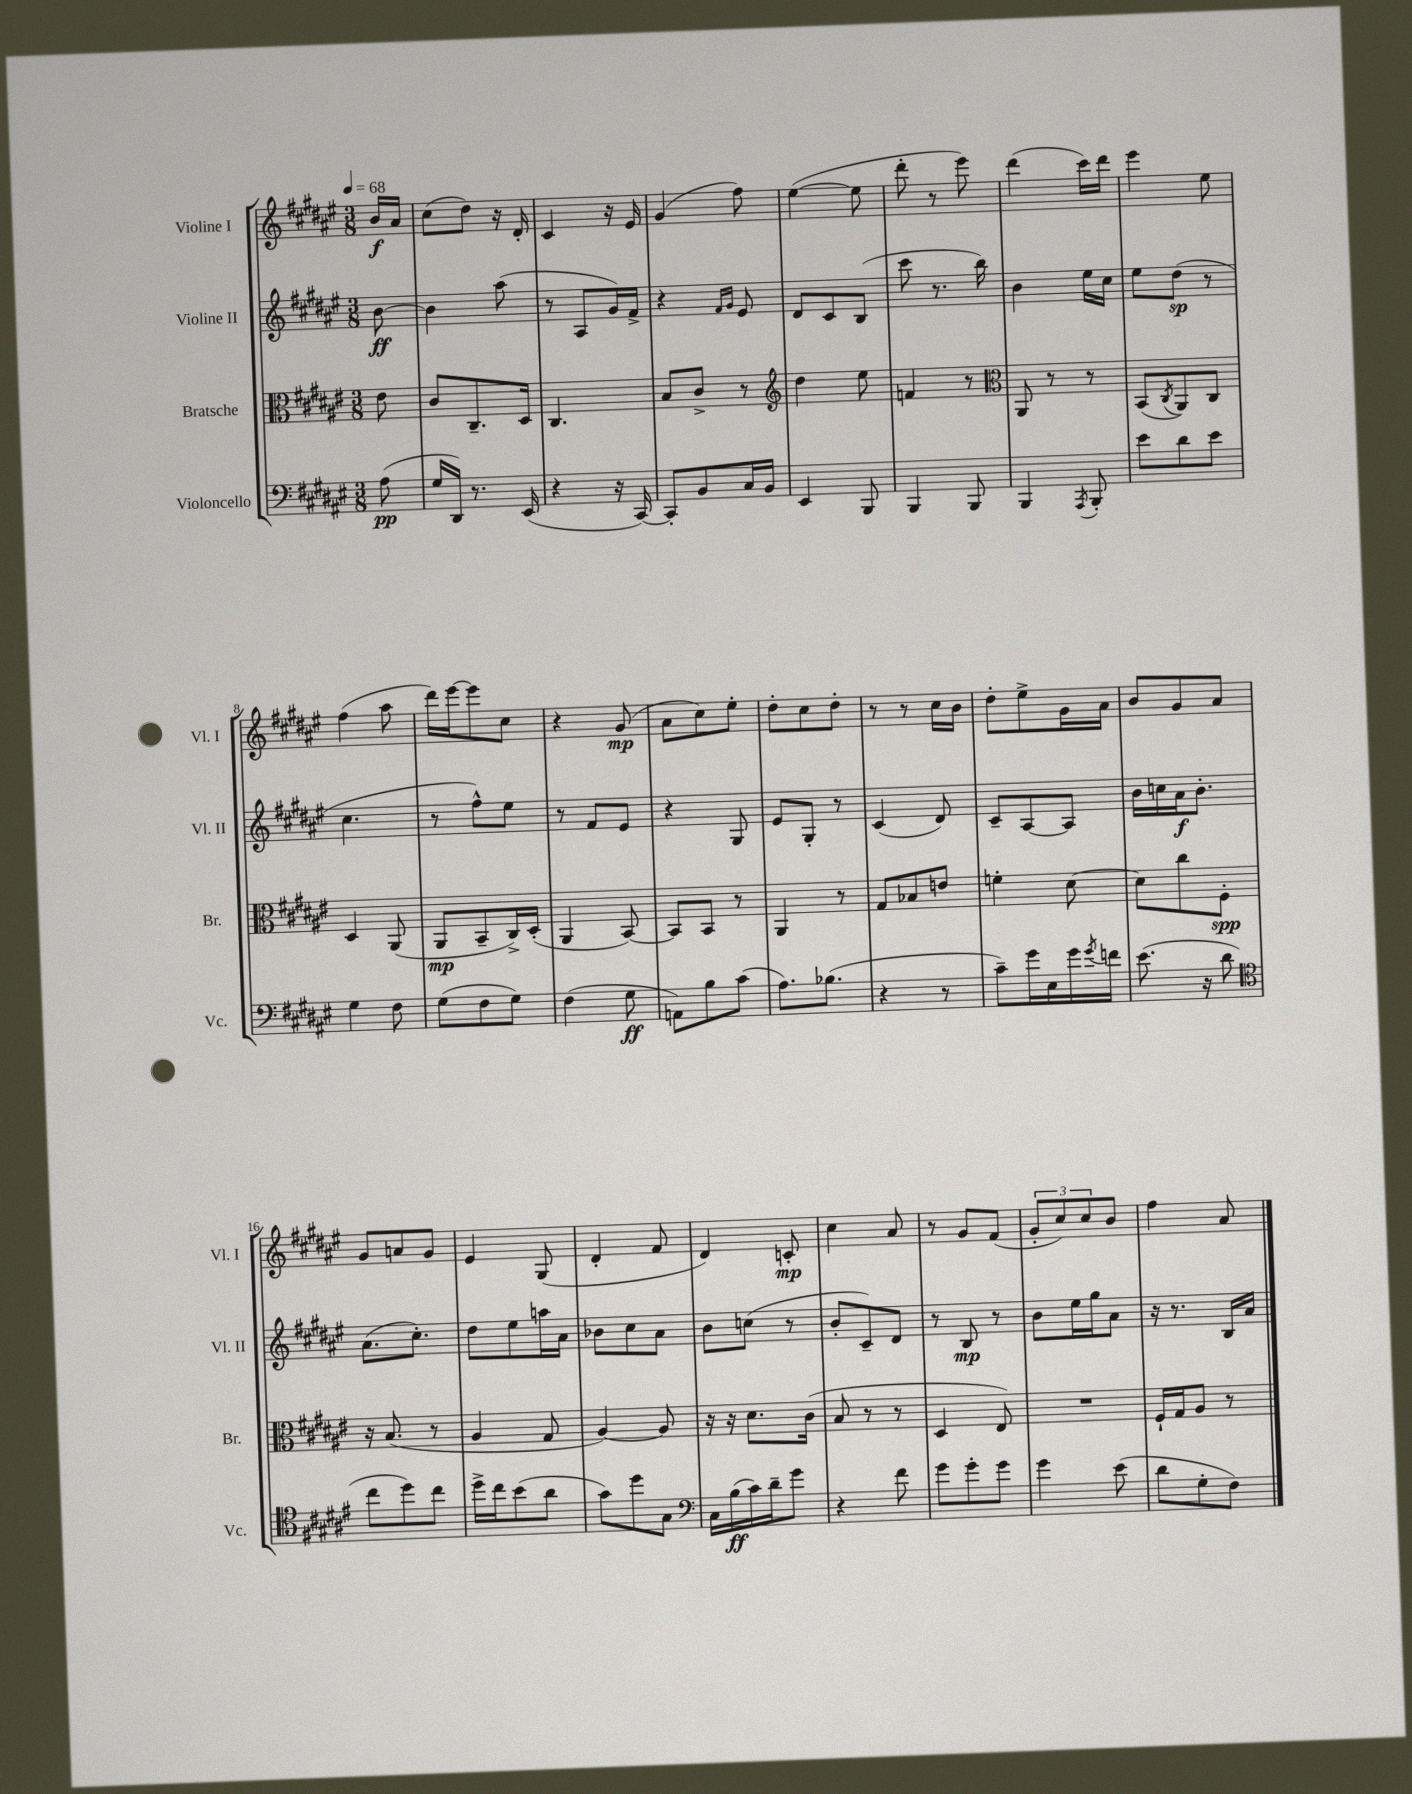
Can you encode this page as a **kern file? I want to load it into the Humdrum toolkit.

**kern	**dynam	**kern	**dynam	**kern	**dynam	**kern	**dynam
*part4	*part4	*part3	*part3	*part2	*part2	*part1	*part1
*staff4	*staff4	*staff3	*staff3	*staff2	*staff2	*staff1	*staff1
*I"Violoncello	*	*I"Bratsche	*	*I"Violine II	*	*I"Violine I	*
*I'Vc.	*	*I'Br.	*	*I'Vl. II	*	*I'Vl. I	*
*clefF4	*	*clefC3	*	*clefG2	*	*clefG2	*
*k[f#c#g#d#a#e#]	*	*k[f#c#g#d#a#e#]	*	*k[f#c#g#d#a#e#]	*	*k[f#c#g#d#a#e#]	*
*M3/8	*	*M3/8	*	*M3/8	*	*M3/8	*
*MM68	*	*MM68	*	*MM68	*	*MM68	*
=	=	=	=	=	=	=	=
(8A#\	pp	8e#\	.	[8b\	ff	16b/LL	f
.	.	.	.	.	.	16a#/JJ	.
=1	=1	=1	=1	=1	=1	=1	=1
16G#/LL	.	8c#/L	.	4b\]	.	(8cc#\L	.
16DD#/JJ)	.	.	.	.	.	.	.
8.r	.	8.C#~/	.	.	.	8dd#\J)	.
.	.	.	.	(8aa#\	.	16r	.
(16EE#/	.	16D#/Jk	.	.	.	16d#'/	.
=2	=2	=2	=2	=2	=2	=2	=2
4r	.	4.C#/	.	8r	.	4c#/	.
.	.	.	.	8A#/L	.	.	.
16r	.	.	.	16g#/L)	.	16r	.
[16CC#/)	.	.	.	16f#^/JJ	.	16e#/	.
=3	=3	=3	=3	=3	=3	=3	=3
8CC#'/L]	.	8B/L	.	4r	.	(4g#/	.
8BB/	.	8c#^/J	.	.	.	.	.
.	.	.	.	16qqf#/LL	.	.	.
.	.	.	.	16qqg#/JJ	.	.	.
16C#/L	.	8r	.	8e#/	.	8ff#\)	.
16BB/JJ	.	.	.	.	.	.	.
=4	=4	=4	=4	=4	=4	=4	=4
*	*	*clefG2	*	*	*	*	*
4EE#/	.	4dd#\	.	8d#/L	.	([4ee#\	.
.	.	.	.	8c#/	.	.	.
8BBB/	.	8ee#\	.	(8B/J	.	8ee#\]	.
=5	=5	=5	=5	=5	=5	=5	=5
4BBB/	.	4fn/	.	8ccc#\	.	8ddd#'\	.
.	.	.	.	8.r	.	8r	.
8BBB/	.	8r	.	.	.	8eee#\)	.
.	.	.	.	16bb\)	.	.	.
=6	=6	=6	=6	=6	=6	=6	=6
*	*	*clefC3	*	*	*	*	*
4BBB/	.	8AA#/	.	4b\	.	(4ddd#\	.
.	.	8r	.	.	.	.	.
8qAAA#/	.	.	.	.	.	.	.
8BBB'/	.	8r	.	16ee#\LL	.	16ccc#\LL)	.
.	.	.	.	16cc#\JJ	.	16ddd#\JJ	.
=7	=7	=7	=7	=7	=7	=7	=7
8e#\L	.	(8BB/L	.	8ee#\L	.	4eee#\	.
.	.	8qC#/	.	.	.	.	.
8d#\	.	8AA#/)	.	(8dd#\J	sp	.	.
8e#\J	.	8C#/J	.	8r	.	8ee#\	.
!!LO:LB:g=z
=8	=8	=8	=8	=8	=8	=8	=8
4G#\	.	4D#/	.	4.cc#\	.	(4ff#\	.
8F#\	.	(8AA#/	.	.	.	8aa#\	.
=9	=9	=9	=9	=9	=9	=9	=9
(8G#\L	.	8AA#/L	mp	8r	.	16ddd#\LL)	.
.	.	.	.	.	.	[16eee#\J	.
8F#\	.	8BB~/	.	8ff#^^\L)	.	8eee#\]	.
8G#\J)	.	16C#^/L)	.	8ee#\J	.	8cc#\J	.
.	.	(16D#'/JJ	.	.	.	.	.
=10	=10	=10	=10	=10	=10	=10	=10
(4F#\	.	4AA#/	.	8r	.	4r	.
.	.	.	.	8f#/L	.	.	.
8G#\	ff	[8BB/)	.	8e#/J	.	(8g#/	mp
=11	=11	=11	=11	=11	=11	=11	=11
8AAn\L)	.	8BB/L]	.	4r	.	8a#\L	.
8B\	.	8BB/J	.	.	.	8cc#\)	.
(8c#\J	.	8r	.	8G#/	.	8ee#'\J	.
=12	=12	=12	=12	=12	=12	=12	=12
8.A#\L)	.	4AA#/	.	8e#/L	.	8dd#'\L	.
.	.	.	.	8G#'/J	.	8cc#\	.
(8.B-X\J	.	.	.	.	.	.	.
.	.	8r	.	8r	.	8dd#'\J	.
=13	=13	=13	=13	=13	=13	=13	=13
4r	.	8G#/L	.	(4c#/	.	8r	.
.	.	8B-X/	.	.	.	8r	.
8r	.	8en/J	.	8d#/)	.	16cc#\LL	.
.	.	.	.	.	.	16b\JJ	.
=14	=14	=14	=14	=14	=14	=14	=14
8c#~\L)	.	4fn'\	.	8c#~/L	.	8dd#'\L	.
16g#\L	.	.	.	[8A#/	.	8ee#^\	.
16E#\	.	.	.	.	.	.	.
16g#\	.	[8d#\	.	8A#/J]	.	16g#\L	.
8qg#/	.	.	.	.	.	.	.
16fn\JJ	.	.	.	.	.	16a#\JJ	.
=15	=15	=15	=15	=15	=15	=15	=15
(8.e#\	.	8d#\L]	.	16b\LL	.	8b/L	.
.	.	.	.	16ccn\	.	.	.
.	.	8cc#\	.	16a#\J	f	8g#/	.
16r	.	.	.	8.b'\J	.	.	.
8d#\	.	8F#'\J	spp	.	.	8a#/J	.
!!LO:LB:g=z
=16	=16	=16	=16	=16	=16	=16	=16
*clefC4	*	*	*	*	*	*	*
8cc#\L	.	16r	.	(8.a#\L	.	8g#/L	.
.	.	(8.B/	.	.	.	.	.
8dd#\)	.	.	.	.	.	8an/	.
.	.	.	.	8.cc#'\J)	.	.	.
8cc#\J	.	8r	.	.	.	8g#/J	.
=17	=17	=17	=17	=17	=17	=17	=17
16dd#^\LL	.	4A#/	.	8dd#\L	.	4e#/	.
16cc#\J	.	.	.	.	.	.	.
(8b\	.	.	.	8ee#\	.	.	.
8a#\J	.	8G#/	.	16aan\L	.	(8G#/	.
.	.	.	.	16a#\JJ	.	.	.
=18	=18	=18	=18	=18	=18	=18	=18
8g#\L)	.	[4A#/)	.	8b-X\L	.	4d#'/	.
8dd#\	.	.	.	8cc#\	.	.	.
8G#\J	.	8A#/]	.	8a#\J	.	8f#/	.
=19	=19	=19	=19	=19	=19	=19	=19
*clefF4	*	*	*	*	*	*	*
16C#\LL	.	16r	.	8b\L	.	4d#/)	.
(16B\	ff	16r	.	.	.	.	.
16c#\)	.	8.d#\L	.	(8ccn\J	.	.	.
16d#~\J	.	.	.	.	.	.	.
8g#\J	.	.	.	8r	.	8cn'/	mp
.	.	(16c#\Jk	.	.	.	.	.
=20	=20	=20	=20	=20	=20	=20	=20
4r	.	8B/	.	8b'/L	.	4cc#\	.
.	.	8r	.	8c#~/)	.	.	.
8f#\	.	8r	.	8d#/J	.	8a#/	.
=21	=21	=21	=21	=21	=21	=21	=21
8g#\L	.	4D#/	.	8r	.	8r	.
8g#'\	.	.	.	8B/	mp	8g#/L	.
8g#\J	.	8E#/)	.	8r	.	(8f#/J	.
=22	=22	=22	=22	=22	=22	=22	=22
4g#\	.	4.r	.	8b\L	.	12g#'/L	.
.	.	.	.	.	.	12cc#/)	.
.	.	.	.	16ee#\L	.	.	.
.	.	.	.	.	.	12cc#/	.
.	.	.	.	16gg#\J	.	.	.
(8e#\	.	.	.	8a#\J	.	8b/J	.
=23	=23	=23	=23	=23	=23	=23	=23
8d#\L	.	16F#`/LL	.	16r	.	4ff#\	.
.	.	16G#/J	.	8.r	.	.	.
8G#'\	.	8A#/J	.	.	.	.	.
8F#\J)	.	8r	.	16B/LL	.	8a#/	.
.	.	.	.	16a#/JJ	.	.	.
==	==	==	==	==	==	==	==
*-	*-	*-	*-	*-	*-	*-	*-
